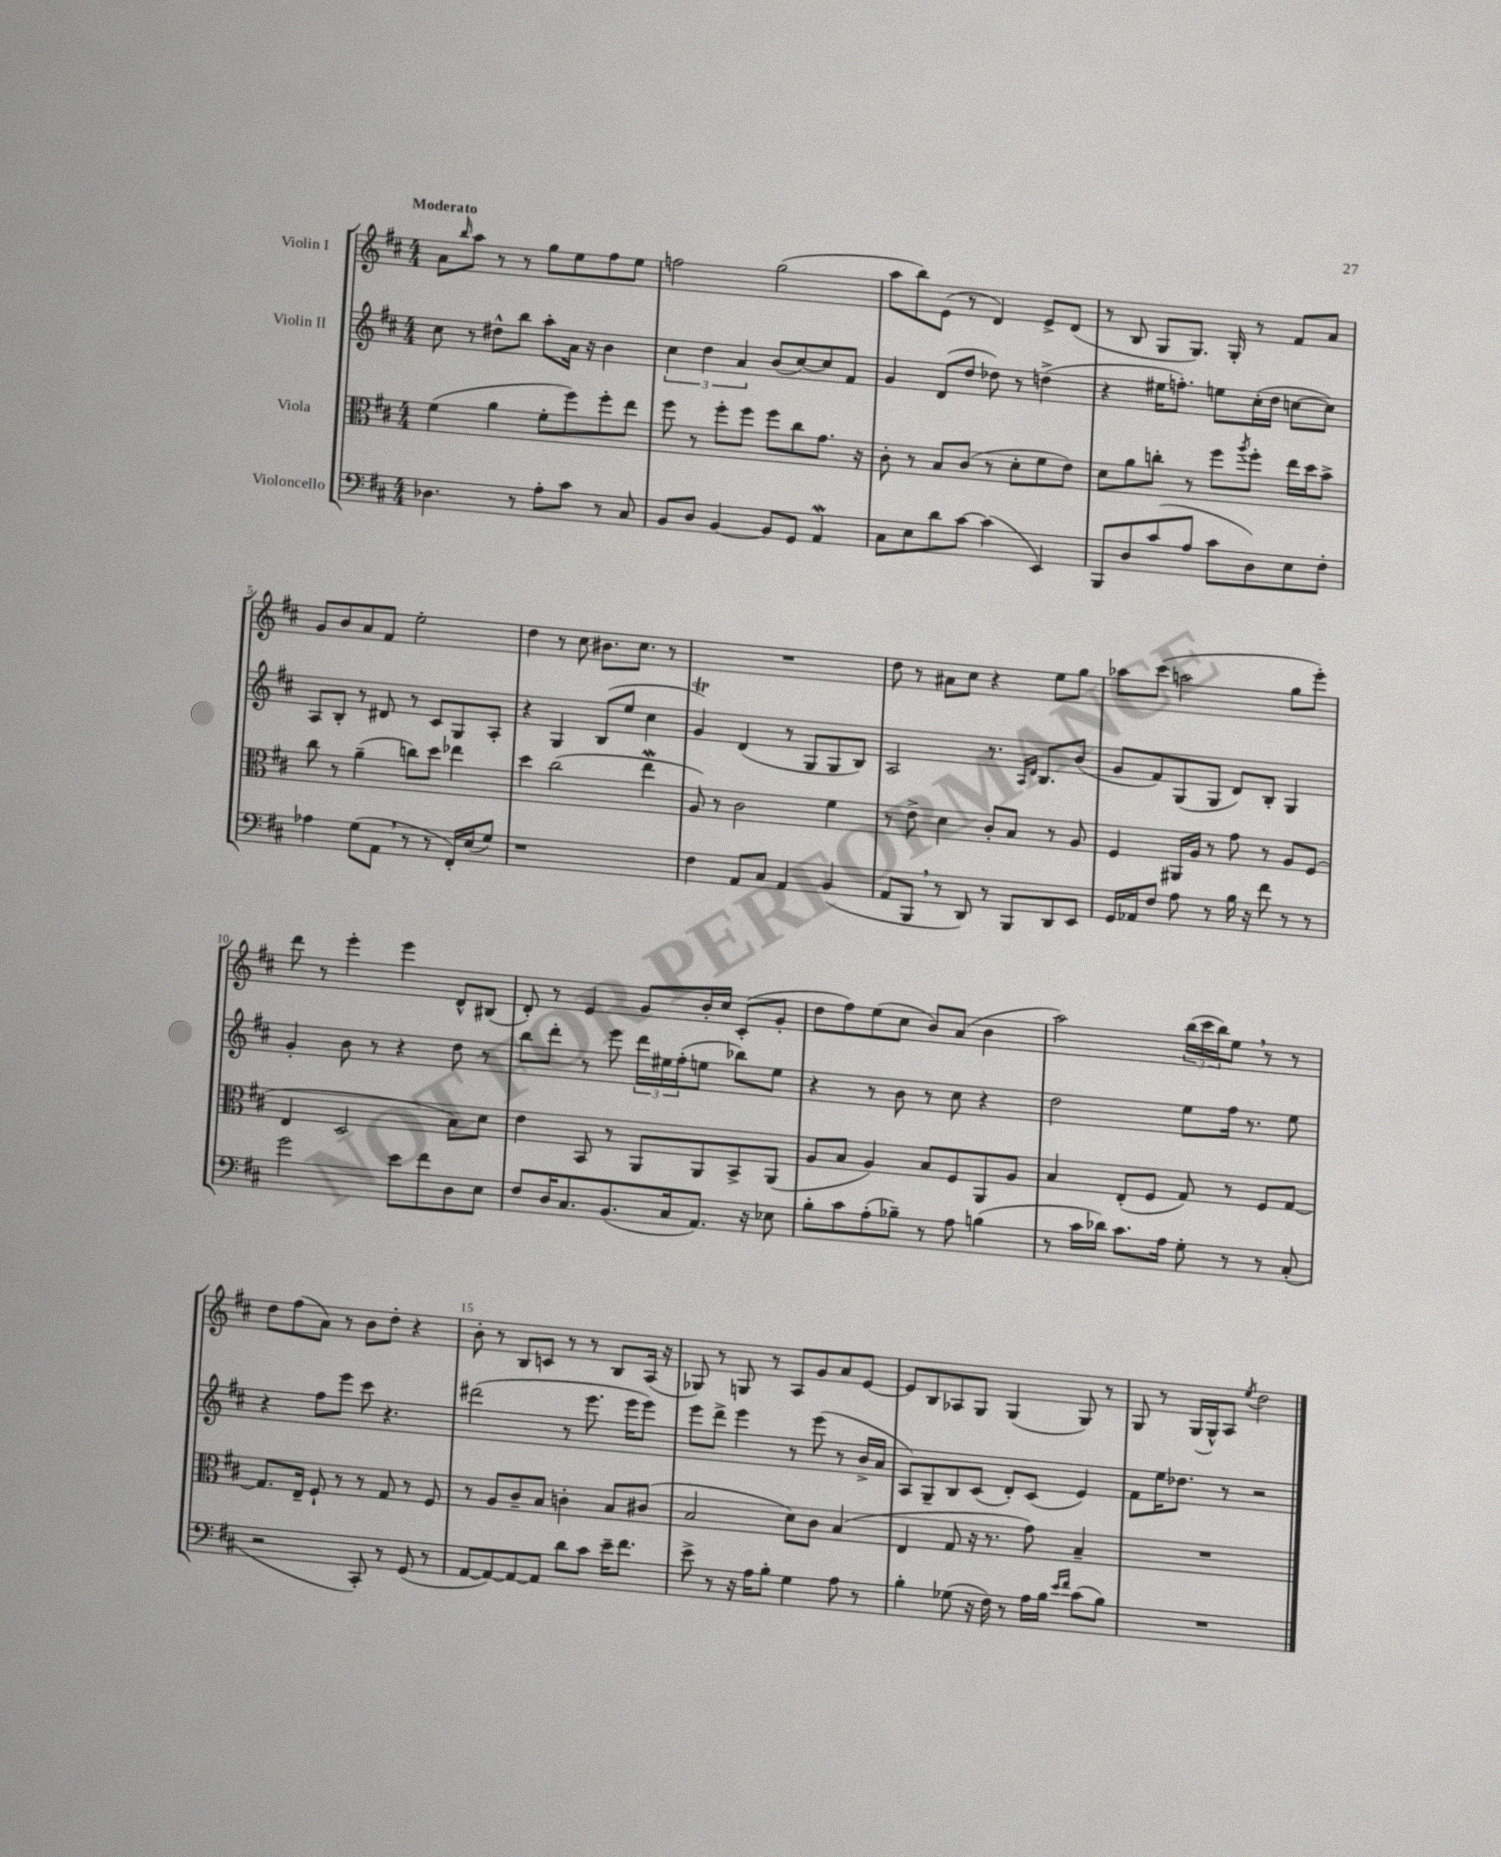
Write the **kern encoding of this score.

**kern	**kern	**kern	**kern
*staff4	*staff3	*staff2	*staff1
*clefF4	*clefC3	*clefG2	*clefG2
*k[f#c#]	*k[f#c#]	*k[f#c#]	*k[f#c#]
*M4/4	*M4/4	*M4/4	*M4/4
4.D-	(4f#	8cc#	8a
.	.	.	16qqbb
.	.	8r	8aa
.	4a	8dd#^^	8r
8r	.	8bb	8r
8A'	8f#'	8aa'	8gg
8c#	8ff#)	16a	8ee
.	.	16r	.
8r	8ff#'	4b	8ff#
8C#	8ee	.	8ee
=	=	=	=
8BB	8ff#	6cc#	2ff
8D	8r	.	.
.	.	6dd	.
[4BB	8ff#'	.	.
.	.	6a	.
.	8ff#	.	.
8BB]	8ff#	(8b	(2gg
8GG	8cc#	[8cc#)	.
4AA	8.g	8cc#]	.
.	.	8f#	.
.	16r	.	.
=	=	=	=
8C#	8c#'	4g	8aa
8E	8r	.	8bb)
8d	8B	(8d	(8e
[8c#	(8c#	8dd	8r
(4c#]	8r	8dd-)	4d)
.	8d'	8r	.
4EE)	8f#	(4dd^	8e^
.	8e)	.	(8d
=	=	=	=
8BBB	8d	4r	8r
8D	8a	.	8B
(8c#	8cc'	16ee#	8G
.	.	8.ff')	.
8A	8r	.	8.G)
8c#	8ff#	8ee	.
.	.	.	16G'
.	8qaa	.	.
8D)	8ff#'	(16cc#'	8r
.	.	16dd	.
8E	16ee	[8cc	8f#
.	16dd	.	.
8F#'	8b^	8cc])	8a
=	=	=	=
4A-	8cc#	8A	8g
.	8r	8B'	8b
(8G	(4a~	8r	8a
8AA	.	8d#	8f#
8r	8cc)	8r	2ee'
8r	8dd	8c#	.
16FF#')	4ee-	8G	.
(16E	.	.	.
8G)	.	8A'	.
=	=	=	=
1r	4dd	4r	4dd
.	(2cc#	4G	8r
.	.	.	8cc#
.	.	(8B	8.b#
.	.	8ee	.
.	.	.	8.cc#
.	4ee	4cc#	.
.	.	.	8r
=	=	=	=
4F#	8A)	4g)	1r
.	8r	.	.
8AA	2c#	(4d	.
8C#	.	.	.
4AA	.	8r	.
.	.	8G	.
(4BB	4f#	8G	.
.	.	8B)	.
=	=	=	=
8AA	8r	2A	8dd
8BBB	8e^	.	8r
8r	4d	.	8a#
8DD)	.	.	8cc#
8r	8c#'	8.r	4r
8BBB	8B	.	.
.	.	16qqA	.
.	.	16qqd	.
.	.	8.B	.
8DD	8r	.	8ee
8EE	8A	(8b	8gg
=	=	=	=
16GG	4F#	8g	8aa-
16AA-	.	.	.
8F#	.	8f#)	(8ccc#
8A	16AA#	(8G	2aa
.	16A	.	.
8r	8r	8G	.
16B	8g	8d)	.
16r	.	.	.
8f#	8r	8B'	.
8r	8A	4G	8gg
8r	(8F#	.	8eee')
=	=	=	=
2g	4E	4g'	8ddd
.	.	.	8r
.	2D	8b	4eee'
.	.	8r	.
8e	.	4r	4eee
8f#	.	.	.
8D	8B)	8dd	8d^^
8E	8d	8r	(8B#
=	=	=	=
8F#	4e	8bb	8d')
16D	.	8ddd'	8r
8.C#	.	.	.
.	8BB	8r	4e
(8.BB	8r	8eee	.
.	8AA	24ddd	8g
.	.	24ee#	.
16C#	.	.	.
.	.	(24ff#'	.
8.AA)	8AA	8ee	16b'
.	.	.	16cc#
.	8BB^	8bb-)	(8c#'
16r	.	.	.
8E-	(8AA	8ee	8g'
=	=	=	=
8B'	8A	4r	8dd
8c#	8B	.	8ff#)
(8A'	4A)	8r	(8ee
8B-~)	.	8b	8cc#
8r	8B	8r	8b)
8A	8F#	8cc#	(8a
(4B	8AA	4r	4b
.	8A	.	.
=	=	=	=
8r	4B	2dd	2aa)
16c#	.	.	.
16d-)	.	.	.
8.c#	(8E'	.	.
.	8F#	.	.
16A	.	.	.
8G'	8G)	8ee	(24bb
.	.	.	24ccc#
.	.	.	24bb)
8r	8r	16ff#	8ee
.	.	8.r	.
8r	8F#	.	8r
(8C#'	[8G	8ee	8r
=	=	=	=
2r	8.G]	4r	8dd
.	.	.	(8ff#
.	16E~	.	.
.	8F#`	8ff#	8a)
.	8r	8eee	8r
8CC#')	8r	8ccc#	8b
8r	8G	4.r	8dd'
(8GG	8r	.	4r
8r	8F#	.	.
=	=	=	=
[8AA	8r	(2ddd#	8b'
8AA_)	8A	.	8r
8AA_	8c#~	.	8B
8AA]	8B	.	8c
8d	4c'	8r	8r
8c#	.	8.eee	8r
16e~	8B	.	8B
8.f#	.	16eee	.
.	(8c#	8eee)	(16A
.	.	.	16r
=	=	=	=
8e^	2B	8eee	8G-)
8r	.	8ddd^	8r
16r	.	4eee	8G
16A	.	.	.
8B'	.	.	8r
4G	8d)	8r	8A
.	8c#	(8eee	8g
8A	(4B	8r	8a
8r	.	16b^	[8e
.	.	16a	.
=	=	=	=
4B'	4E	8A)	8e]
.	.	8G~	8B
(8G-	8G	8B	8A-
16r	16r	(8c#	8G
16F#)	8.r	.	.
8r	.	8d')	(4G
16A	8g)	(8c#	.
16B	.	.	.
16qqe	.	.	.
16qqf#	.	.	.
(8c#	4B~	4e)	8G)
8B)	.	.	8r
=	=	=	=
1r	1r	8f#	8G
.	.	16ee	8r
.	.	8.dd-	.
.	.	.	(16G
.	.	.	16G^^)
.	.	8r	8A
.	.	.	8qee
.	.	2r	2dd
==	==	==	==
*-	*-	*-	*-
